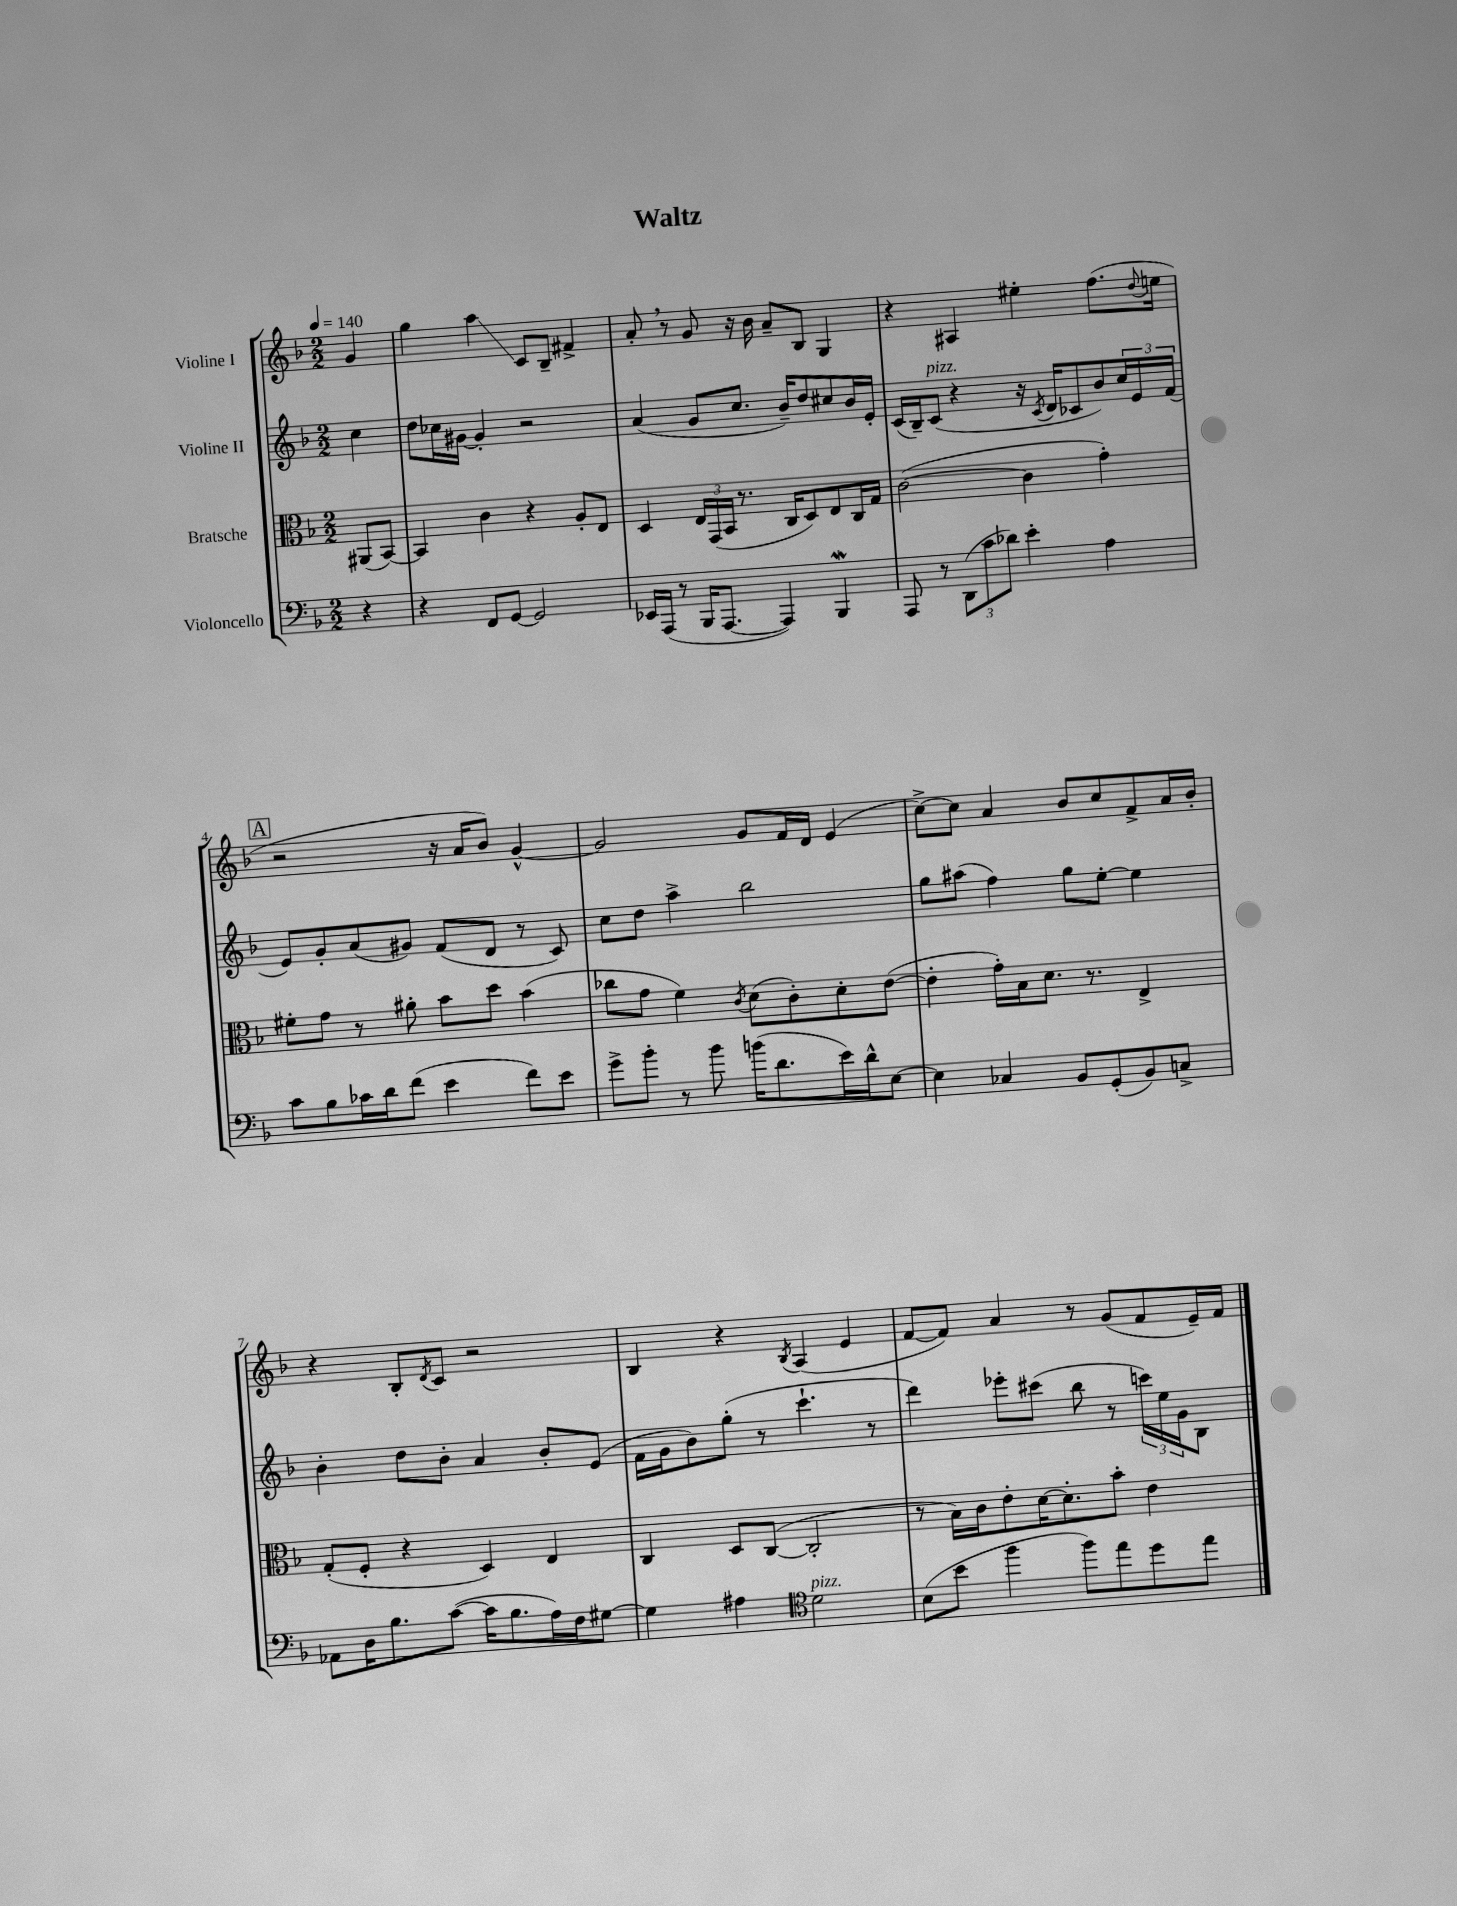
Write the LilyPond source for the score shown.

\header { title = "Waltz" }
<<
\new StaffGroup <<
\new Staff = "s0" \with { instrumentName = "Violine I" } {
    \clef treble \key f \major \numericTimeSignature \time 2/2 \partial 4 \tempo 4 = 140
    g'4 |
    g''4 a''4\glissando c'8 bes8-- fis'4-> |
    a'8-. \breathe r8 g'8 r16 bes'16 a'8-- bes8 g4 |
    r4 ais4 eis''4-. f''8.( \appoggiatura { d''8 } e''16 |
    \mark \markup { \box "A" } r2 r16 a'16 bes'8) g'4~-^ |
    g'2 g'8 f'16 d'16 e'4( |
    c''8~->) c''8 a'4 bes'8 c''8 f'8-> a'16 bes'16-. |
    r4 bes8-. \acciaccatura { d'8 } c'8 r2 |
    bes4 r4 \acciaccatura { bes8 } a4( e'4 |
    f'8~ f'8) a'4 r8 g'8( f'8 e'16--) f'16 \bar "|." |
}
\new Staff = "s1" \with { instrumentName = "Violine II" } {
    \clef treble \key f \major \numericTimeSignature \time 2/2 \partial 4
    c''4 |
    d''8 ces''16 gis'16~ gis'4-. r2 |
    a'4( g'8 c''8. bes'16--) d''8 cis''8 bes'16 e'16-. |
    c'16( bes16--) c'8^\markup { \italic "pizz." }( r4 r16 \acciaccatura { c'8 } d'16 ces'8 bes'8) \tuplet 3/2 { c''16 e'16 f'16( } |
    \mark \markup { \box "A" } e'8) g'8-. a'8( gis'8) f'8( d'8 r8 c'8) |
    c''8 d''8 a''4-> bes''2 |
    g''8 ais''8( f''4) g''8 e''8~-. e''4 |
    bes'4-. d''8 bes'8-. a'4 bes'8-. e'8( |
    f'16 g'16 bes'8) g''8-.( r8 c'''4.-! r8 |
    d'''4) ees'''8-. cis'''8( bes''8 r8 \tuplet 3/2 { c'''16) e''16 g'16 } bes8 \bar "|." |
}
\new Staff = "s2" \with { instrumentName = "Bratsche" } {
    \clef alto \key f \major \numericTimeSignature \time 2/2 \partial 4
    ais,8( bes,8~) |
    bes,4 c'4 r4 a8-. e8 |
    d4 \tuplet 3/2 { e16 g,16( bes,16 } r8. c16 d8) e8 c16 g16 |
    c'2~( c'4 g'4-.) |
    \mark \markup { \box "A" } fis'8-. g'8 r8 ais'8-. bes'8 d''8 bes'4( |
    ces''8 g'8 f'4) \acciaccatura { c'8 } d'8( c'8-.) d'8-. e'8~( |
    e'4-. g'16-.) bes16 d'8. r8. e4-> |
    g8-.( f8-. r4 d4) e4 |
    c4 d8 c8~( c2-. |
    r8 bes16) c'16 e'8-. d'16~ d'8.-. bes'8-. e'4 \bar "|." |
}
\new Staff = "s3" \with { instrumentName = "Violoncello" } {
    \clef bass \key f \major \numericTimeSignature \time 2/2 \partial 4
    r4 |
    r4 f,8 g,8~ g,2 |
    ees,16 a,,16( r8 bes,,16 a,,8.~ a,,4) bes,,4\mordent |
    a,,8 r8 \tuplet 3/2 { d,8( c'8 des'8) } e'4-. a4 |
    \mark \markup { \box "A" } c'8 bes8 ces'16 d'16 f'8( e'4 f'8) e'8 |
    g'8-> bes'8-. r8 bes'8 b'16( d'8. e'16) d'16-^ e8~ |
    e4 ces4 bes,8 g,8-.( bes,8) c8-> |
    aes,8 d16 bes8. c'8~( c'16 bes8. a16) f16 gis8~ |
    gis4 ais4 \clef tenor d'2^\markup { \italic "pizz." } |
    bes8( bes'8 f''4 f''8) e''8 d''8 e''8 \bar "|." |
}
>>
>>
